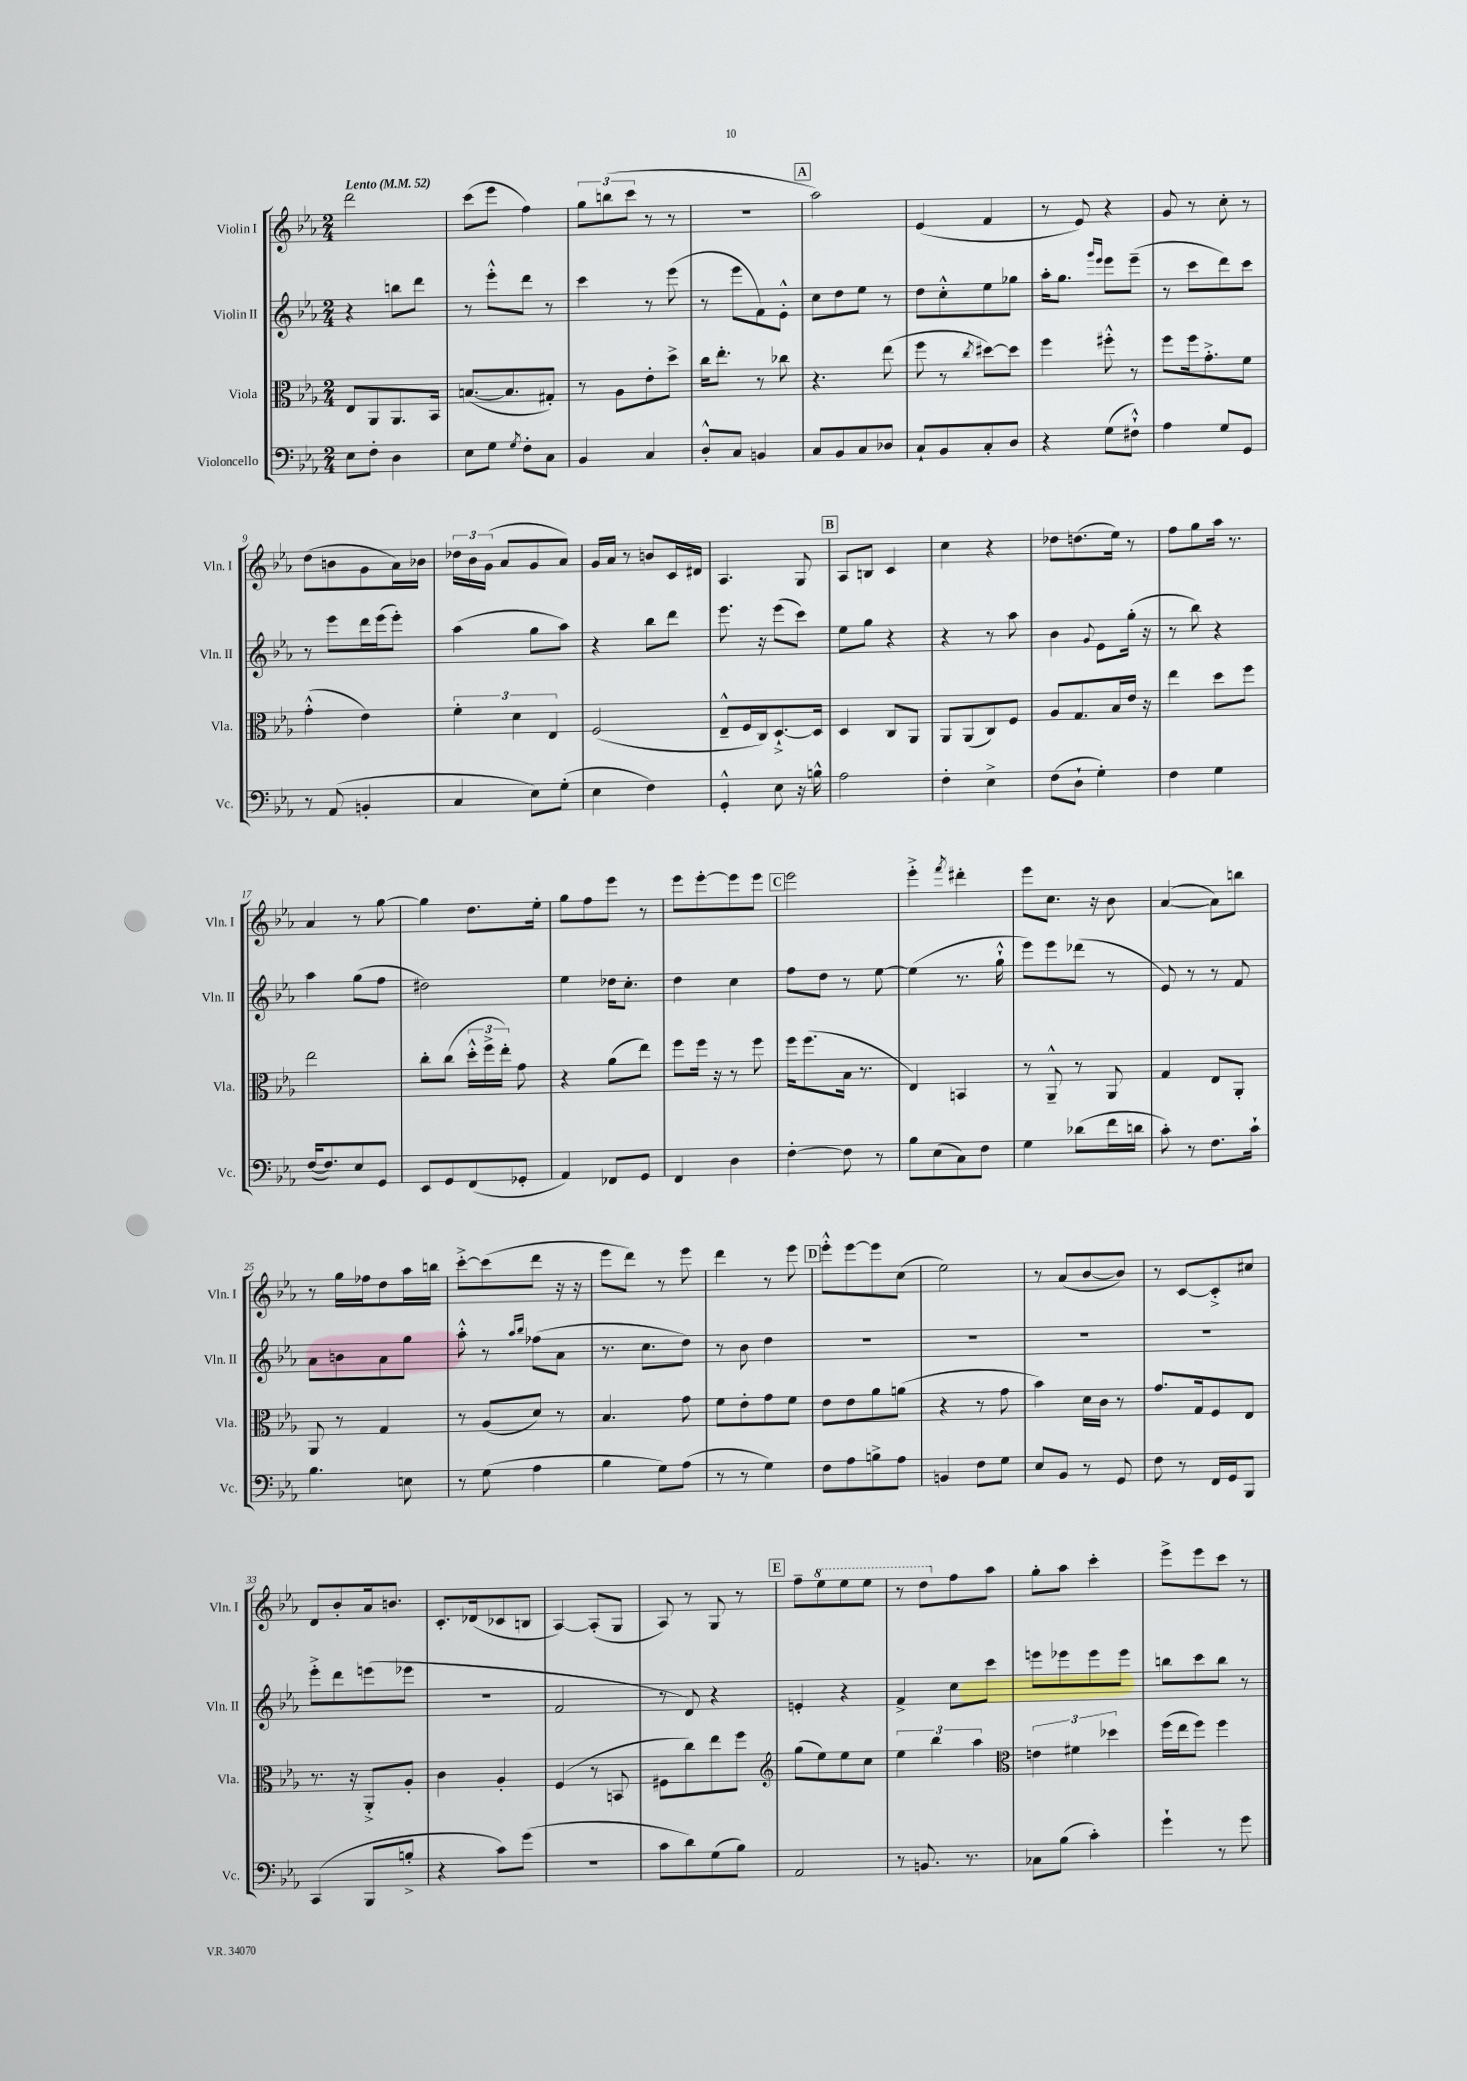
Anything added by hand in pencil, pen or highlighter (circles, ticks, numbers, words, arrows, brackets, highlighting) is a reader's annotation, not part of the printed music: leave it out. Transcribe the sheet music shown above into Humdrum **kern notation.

**kern	**kern	**kern	**kern
*staff4	*staff3	*staff2	*staff1
*clefF4	*clefC3	*clefG2	*clefG2
*k[b-e-a-]	*k[b-e-a-]	*k[b-e-a-]	*k[b-e-a-]
*M2/4	*M2/4	*M2/4	*M2/4
*MM52	*MM52	*MM52	*MM52
8E-	8E-	4r	2ddd
8F'	8AA-	.	.
4D	8.AA-	8bb	.
.	.	8ddd	.
.	16BB-	.	.
=	=	=	=
8E-	([8.B	8r	(8ccc
8G	.	8eee-'^^	8eee-
.	8.B]	.	.
8qG	.	.	.
8F'	.	8ddd	4ff)
8C	8G#')	8r	.
=	=	=	=
4BB-	8r	4ccc	12gg
.	.	.	(12bb
.	8A-	.	.
.	.	.	12ccc
4C	8e-'	8r	8r
.	8dd^	(8eee-	8r
=	=	=	=
8D'^^	16cc	8r	2r
.	8.ee-'	.	.
8C	.	8eee-	.
4BB	8r	8f)	.
.	8cc-	8e-'^^	.
=	=	=	=
8C	4.r	8cc	2aa-)
8BB-	.	8dd	.
8C	.	8ee-	.
8D-	(8ee-	8r	.
=	=	=	=
8C`	8ff	8dd	(4e-
8BB-	8r	8cc'^^	.
.	8qcc	.	.
8C'	[8dd#)	8ee-	4f
8D	8dd#]	8gg-	.
=	=	=	=
4r	4ff	16aa-'	8r
.	.	8.gg	.
.	.	.	8e-)
.	.	16qqggg	.
.	.	16qqeee-	.
(8G	8ff#'^^	8eee-	4r
8F#`^^)	8r	(8eee-~	.
=	=	=	=
4A-	8ff	8r	8g
.	16ff	8ccc	8r
.	8.g'^	.	.
8G	.	8ddd)	8cc'
8GG	8f	8ccc	8r
=	=	=	=
8r	(4g'^^	8r	(8dd
(8AA-	.	8eee-	8b
4BB'	4e-)	16ddd	8g
.	.	(16eee-	.
.	.	8eee-')	16a-)
.	.	.	16b-
=	=	=	=
4C	6f'	(4aa-	24dd-
.	.	.	24b-
.	.	.	(24g
.	.	.	8a-
.	6d	.	.
8E-)	.	8gg	8g
.	6E-	.	.
(8G'	.	8aa-)	8a-)
=	=	=	=
4E-	(2F	4r	16g
.	.	.	16a-
.	.	.	8r
4F)	.	8bb-	8b
.	.	8ddd	16c
.	.	.	16d#
=	=	=	=
4GG'^^	8E-~^^	8.eee-	4.A-
.	16F	.	.
.	16C)	16r	.
8E-	[8.D`^	(8eee-	.
16r	.	8ccc)	8G
16B^^	16D]	.	.
=	=	=	=
2A-	4D	8ee-	8A-
.	.	8gg	8B
.	8C	4r	4c
.	8AA-	.	.
=	=	=	=
4F'	8AA-	4r	4cc
.	(8AA-	.	.
4E-^	8C)	8r	4r
.	8F	8aa-	.
=	=	=	=
(8F	8A-	4b-	8dd-
8D`	8.G	.	(8.dd
.	.	8qqg	.
4G')	.	8e-	.
.	16B-	.	16ee-)
.	16e-	(16gg'	8r
.	16r	16r	.
=	=	=	=
4F	4ee-	8r	8ff
.	.	8bb-)	8gg
4G	8dd	4r	16aa-
.	.	.	8.r
.	8ff	.	.
=	=	=	=
([16F	2ee-	4aa-	4a-
8.F])	.	.	.
8E-	.	(8gg	8r
8GG	.	8ff	[8gg
=	=	=	=
8EE-	8cc'	2dd#)	4gg]
8GG	(8cc	.	.
(8FF	24dd'^^	.	8.dd
.	24ff^	.	.
.	24ee-')	.	.
8GG-'	8g	.	.
.	.	.	16ee-'
=	=	=	=
4AA-)	4r	4ee-	8gg
.	.	.	8ff
8FF-	(8a-	16dd-	8eee-
.	.	8.cc'	.
8GG	8ee-)	.	8r
=	=	=	=
4FF	8ff	4dd	8eee-
.	16ff	.	[8eee-'
.	16r	.	.
4D	8r	4cc	8eee-]
.	8ff	.	8eee-
=	=	=	=
[4F'	16ff	8ff	2eee-
.	(8.ff	.	.
.	.	8dd	.
8F]	16B-	8r	.
.	8.r	.	.
8r	.	[8ee-	.
=	=	=	=
8B-	4E-)	(4ee-]	4eee-'^
(8E-	.	.	.
.	.	.	8qfff
8C)	4BB	8.r	4ddd#'
8F	.	.	.
.	.	16gg`^^	.
=	=	=	=
4G	8r	8eee-)	8eee-
.	8AA-~^^	8eee-	8.cc
(8d-	8r	(8ddd-	.
.	.	.	16r
16f	8AA-	8r	8b-
16d	.	.	.
=	=	=	=
8c')	4G	8e-)	([4a-
8r	.	8r	.
8.F	8E-	8r	8a-])
.	8AA-'	8f	8bb
16c`	.	.	.
=	=	=	=
4.B-	8AA-	8a-	8r
.	8r	8b	16gg
.	.	.	16ff-
.	4G	8a-	8dd
8E	.	8gg	16aa-
.	.	.	16bb
=	=	=	=
8r	8r	8aa-'^^	[8ccc'^
(8G	(8A-	8r	(8ccc]
.	.	16qqaa-	.
.	.	16qqbb-	.
4A-	8d)	(8ff-	8ddd
.	8r	8a-	16r
.	.	.	16r
=	=	=	=
4B-	4.B-	8.r	8eee-
.	.	.	8ddd)
.	.	8.cc	.
8G)	.	.	8r
(8A-	8g	8dd)	8eee-
=	=	=	=
8r	8f	8r	4ddd
8r	8e-'	8b-	.
4G)	8g	4dd	8r
.	8f	.	8eee-
=	=	=	=
8F	8e-	2r	8eee-'^^
8A-	8e-	.	[8eee-
8B^	8a-	.	8eee-]
8A-	(8a	.	(8cc
=	=	=	=
4BB	4r	2r	2ee-)
8F	8r	.	.
8G	8g	.	.
=	=	=	=
8E-	4b-)	2r	8r
8BB-	.	.	(8a-
8r	16d	.	[8b-
.	16c	.	.
8GG	8r	.	8b-])
=	=	=	=
8F	8.g	2r	8r
8r	.	.	[8c
.	16G	.	.
16FF	8F	.	8c'^]
16GG	.	.	.
8BBB-	8E-	.	8cc#
=	=	=	=
(4CC	8.r	8eee-'^	8d
.	.	8ddd	8b-'
.	16r	.	.
8BBB-	8AA-'^	(8eee	16a-
.	.	.	8.b
8B'^	8A-'	8eee-	.
=	=	=	=
4r	4c	2r	8.c'
.	.	.	(16d-
8c)	4A-'	.	8c-
(8g	.	.	8B
=	=	=	=
2r	(4F	2f	[4A-)
.	8r	.	(8A-']
.	8BB	.	8G
=	=	=	=
8c	8F#	8r	8A-)
8d)	8cc)	8d)	8r
(8G	8ee-	4r	8G
8B-)	8ff	.	8r
=	=	=	=
*	*clefG2	*	*
2AA-	(8gg	4e'	8ff~
.	8ee-)	.	8eee-
.	8ee-	4r	8eee-
.	8cc	.	8eee-
=	=	=	=
8r	6ee-	4f^	8r
8.BB	.	.	8ddd
.	6bb-	.	.
.	.	8cc	8ff
8.r	.	.	.
.	6aa-	.	.
.	.	8ccc	8aa-
=	=	=	=
*	*clefC3	*	*
8C-	6e	8eee	8gg'
(8B-	.	8eee-	8aa-
.	6f#	.	.
4c')	.	8eee-	4ccc'
.	6dd-	.	.
.	.	8eee-	.
=	=	=	=
4g`	(16ff	8bb	8eee-^
.	16ee-	.	.
.	8ff)	8ccc	8eee-
8r	4ff	8bb	8ccc
8g	.	8r	8r
==	==	==	==
*-	*-	*-	*-
